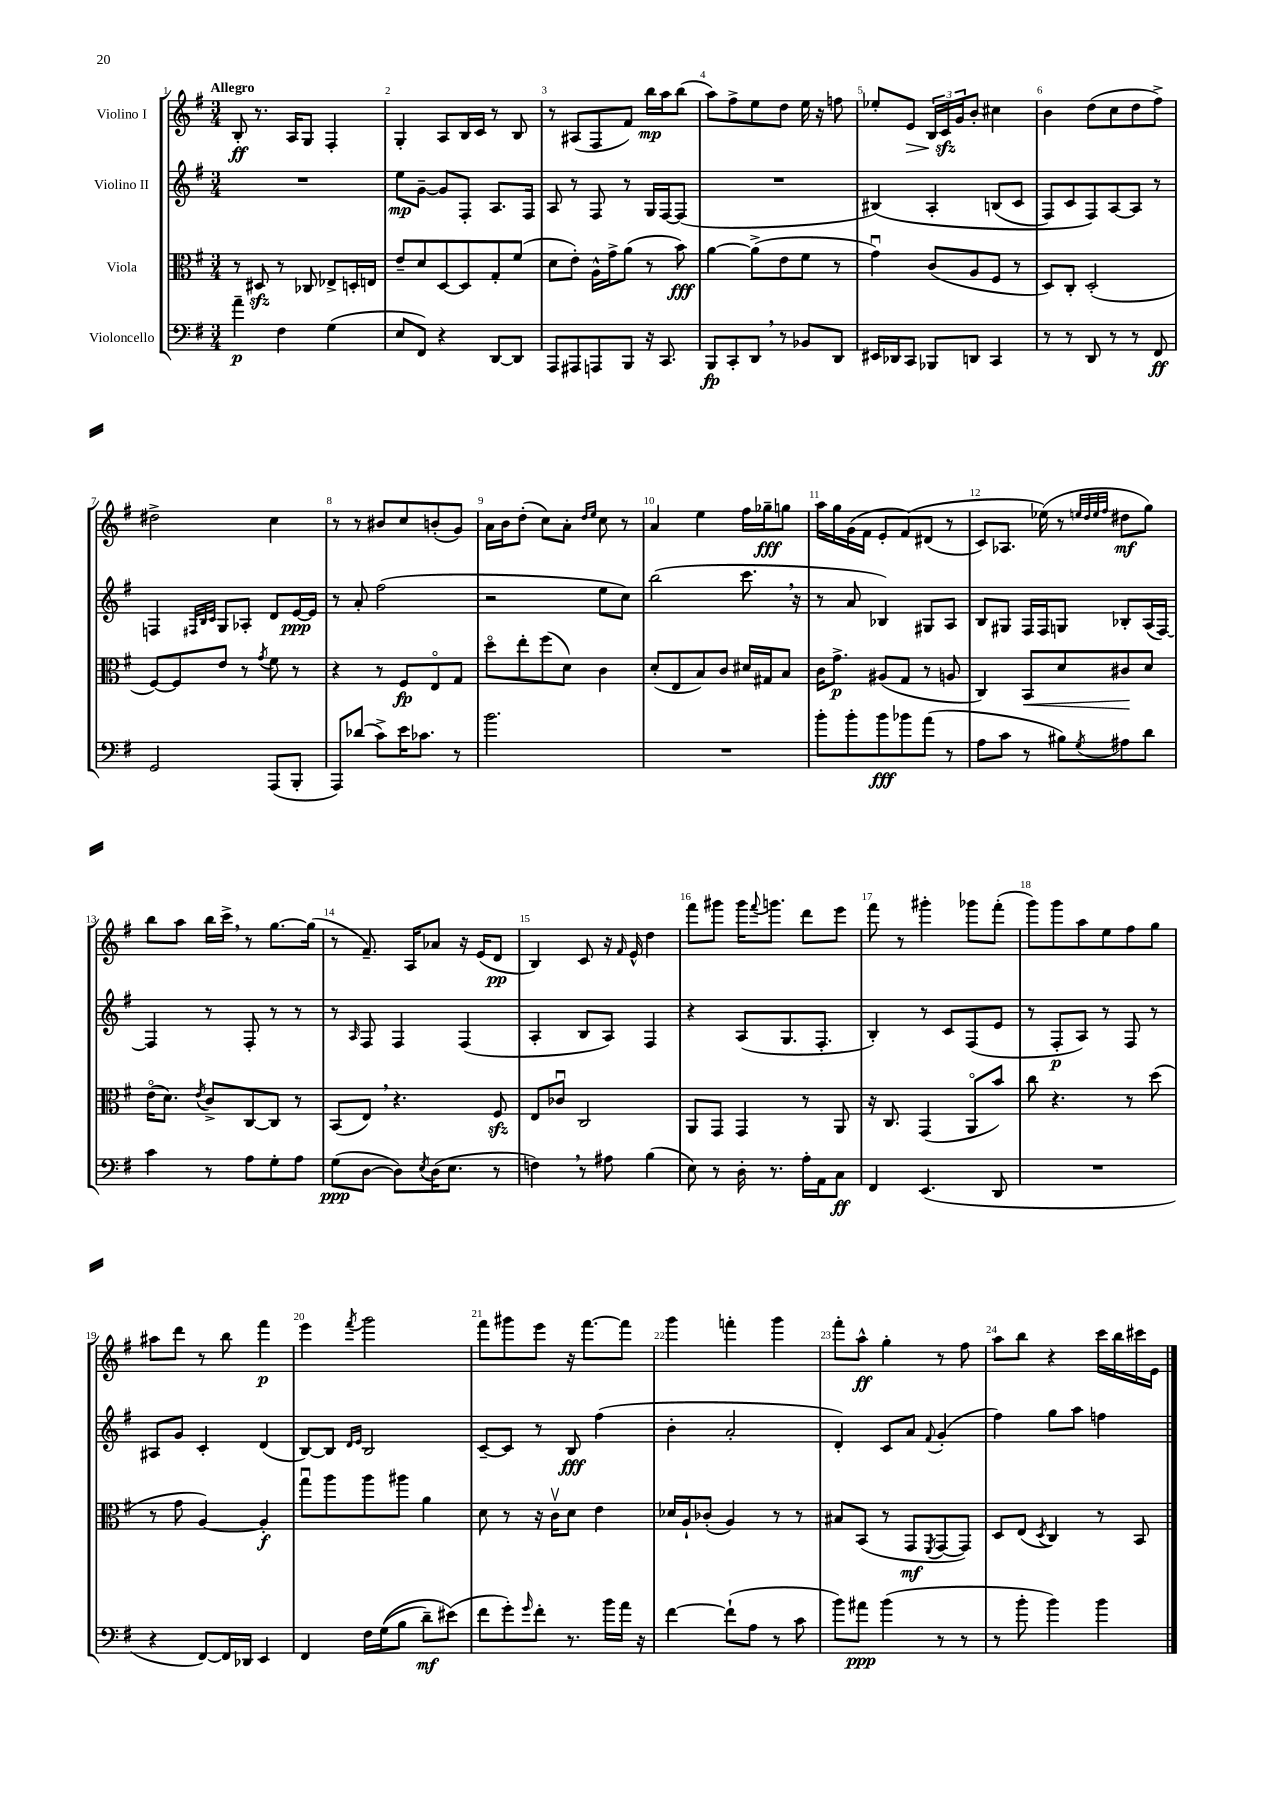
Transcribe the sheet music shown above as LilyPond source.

<<
\new StaffGroup <<
\new Staff = "s0" \with { instrumentName = "Violino I" } {
    \clef treble \key g \major \numericTimeSignature \time 3/4 \tempo "Allegro"
    b8-.\ff r8. a16 g8 fis4-. |
    g4-. a8 b16 c'16 r8 b8 |
    r8 ais8( fis8 fis'8) b''16\mp a''16 b''8( |
    a''8) fis''8-> e''8 d''8 e''16 r16 f''8 |
    ees''8-. e'8\> \tuplet 3/2 { b16 c'16\sfz\! g'16 } b'8-. cis''4 |
    b'4 d''8( c''8 d''8 fis''8->) |
    dis''2-> c''4 |
    r8 r8 bis'8 c''8 b'8-.( g'8) |
    a'16 b'16 d''8-.( c''8) a'8-. \grace { d''16 e''16 } c''8 r8 |
    a'4 e''4 fis''16 ges''16--\fff g''8 |
    a''16 g''16 g'16( fis'16 e'8-. fis'8)\( dis'8( r8 |
    c'8) aes8. ees''16(\) r8 \grace { e''32 d''32 e''32 fis''32 } dis''8\mf g''8) |
    b''8 a''8 b''16 c'''16-> \breathe r8 g''8.~ g''16( |
    r8 fis'8.--) a16 aes'8 r16 e'16( d'8\pp |
    b4) c'8 r16 \grace { fis'16 } e'16-^ d''4 |
    fis'''8 gis'''8 gis'''16 \appoggiatura { fis'''8 } g'''8. d'''8 e'''8 |
    fis'''8 r8 gis'''4-. ges'''8 fis'''8-.( |
    g'''8) g'''8 a''8 e''8 fis''8 g''8 |
    ais''8 d'''8 r8 b''8 fis'''4\p |
    e'''4 \acciaccatura { fis'''8 } g'''2 |
    fis'''8 gis'''8 e'''8 r16 fis'''8.~ fis'''8 |
    g'''4 f'''4-. g'''4 |
    fis'''8-. a''8-^\ff g''4-. r8 fis''8 |
    a''8 b''8 r4 c'''16 b''16 cis'''16 e'16 \bar "|." |
}
\new Staff = "s1" \with { instrumentName = "Violino II" } {
    \clef treble \key g \major \numericTimeSignature \time 3/4
    R2. |
    e''8\mp g'8~-- g'8 fis8-. a8. fis16 |
    a8 r8 fis8 r8 g16 fis16~ fis8( |
    R2. |
    bis4)\( a4-. b8( c'8 |
    fis8) c'8 fis8\) a8~ a8 r8 |
    f4 \grace { fis32 b32 c'32 } g8 aes8-. d'8 e'16~\ppp e'16 |
    r8 a'8-. fis''2( |
    r2 e''8 c''8) |
    b''2( c'''8. \breathe r16 |
    r8 a'8 bes4) gis8 a8 |
    b8 gis8 fis16 fis16 g8 bes8-. a16( fis16~) |
    fis4 r8 fis8-. r8 r8 |
    r8 \grace { a16 } fis8 fis4 fis4( |
    a4-. b8 a8) fis4 |
    r4 a8( g8. fis8.-. |
    b4-.) r8 c'8 fis8( e'8 |
    r8 fis8-.\p a8) r8 fis8 r8 |
    ais8 g'8 c'4-. d'4( |
    b8~) b8 \grace { d'16 e'16 } b2 |
    c'8~-- c'8 r8 b8\fff fis''4( |
    b'4-. a'2-. |
    d'4-.) c'8 a'8 \appoggiatura { fis'8 } g'4-.( |
    fis''4) g''8 a''8 f''4 \bar "|." |
}
\new Staff = "s2" \with { instrumentName = "Viola" } {
    \clef alto \key g \major \numericTimeSignature \time 3/4
    r8 dis8\sfz r8 ces8 ees8-> d16-. e16 |
    e'8-- d'8 d8~ d8 g8-. fis'8( |
    d'8 e'8-.) a16-^ g'16-> a'8( r8 b'8\fff) |
    a'4~ a'8->( e'8 fis'8 r8 |
    g'4\downbow) c'8( a8 fis8 r8 |
    d8) c8-. d2-.( |
    fis8~) fis8 e'8 r8 \acciaccatura { g'8 } fis'8 r8 |
    r4 r8 fis8\fp e8\flageolet g8 |
    d''8\flageolet e''8-. fis''8( d'8) c'4 |
    d'8-.( e8 b8) c'8 dis'16 gis16 b8 |
    c'16 g'8.->\p ais8( g8 r8 a8 |
    c4) b,8\< d'8 cis'8\! d'8 |
    e'16\flageolet( d'8.) \acciaccatura { e'8 } c'8-> c8~ c8 r8 |
    b,8( e8) \breathe r4. fis8\sfz |
    e8 ces'8\downbow c2 |
    a,8 g,8 g,4 r8 a,8 |
    r16 c8. g,4( a,8\flageolet b'8) |
    c''8 r4. r8 d''8( |
    r8 g'8 a4~) a4-.\f |
    g''8\downbow a''8 a''8 ais''8 a'4 |
    d'8 r8 r16 c'16\upbow d'8 e'4 |
    des'16 a16-! ces'8-.( a4) r8 r8 |
    bis8 b,8( r8 g,8\mf \acciaccatura { fis,8 } g,8~ g,8) |
    d8 e8( \acciaccatura { d8 } c4) r8 b,8 \bar "|." |
}
\new Staff = "s3" \with { instrumentName = "Violoncello" } {
    \clef bass \key g \major \numericTimeSignature \time 3/4
    a'4--\p fis4 g4( |
    e8 fis,8) r4 d,8~ d,8 |
    a,,8 ais,,8 a,,8 b,,8 r16 c,8. |
    b,,8\fp c,8-. d,8 \breathe r8 bes,8 d,8 |
    eis,16 des,16 c,8 bes,,8 d,8 c,4 |
    r8 r8 d,8 r8 r8 fis,8\ff |
    g,2 a,,8( b,,8-. |
    a,,8) des'8( c'8->) e'16 ces'8. r8 |
    b'2. |
    R2. |
    b'8-. b'8-. b'8\fff bes'8 a'8( r8 |
    a8 c'8 r8 bis8) \acciaccatura { g8 } ais8 d'8 |
    c'4 r8 a8 g8-. a8 |
    g8\ppp( d8~ d8) \acciaccatura { e8 } d16( e8. r8 |
    f4) \breathe r8 ais8 b4( |
    e8) r8 d16-. r8. a16-. a,16 c8\ff |
    fis,4 e,4.( d,8 |
    R2. |
    r4 fis,8~) fis,16 des,16 e,4 |
    fis,4 fis16 g16(\( b8 d'8--\mf) eis'8(\) |
    fis'8 g'8-.) \grace { g'16 } fis'8-. r8. b'16 a'16 r16 |
    fis'4~ fis'8-!( a8 r8 c'8 |
    b'8) ais'8\ppp b'4( r8 r8 |
    r8 b'8-. b'4) b'4 \bar "|." |
}
>>
>>
\layout { \context { \Score \override BarNumber.break-visibility = ##(#f #t #t) barNumberVisibility = #all-bar-numbers-visible } }
